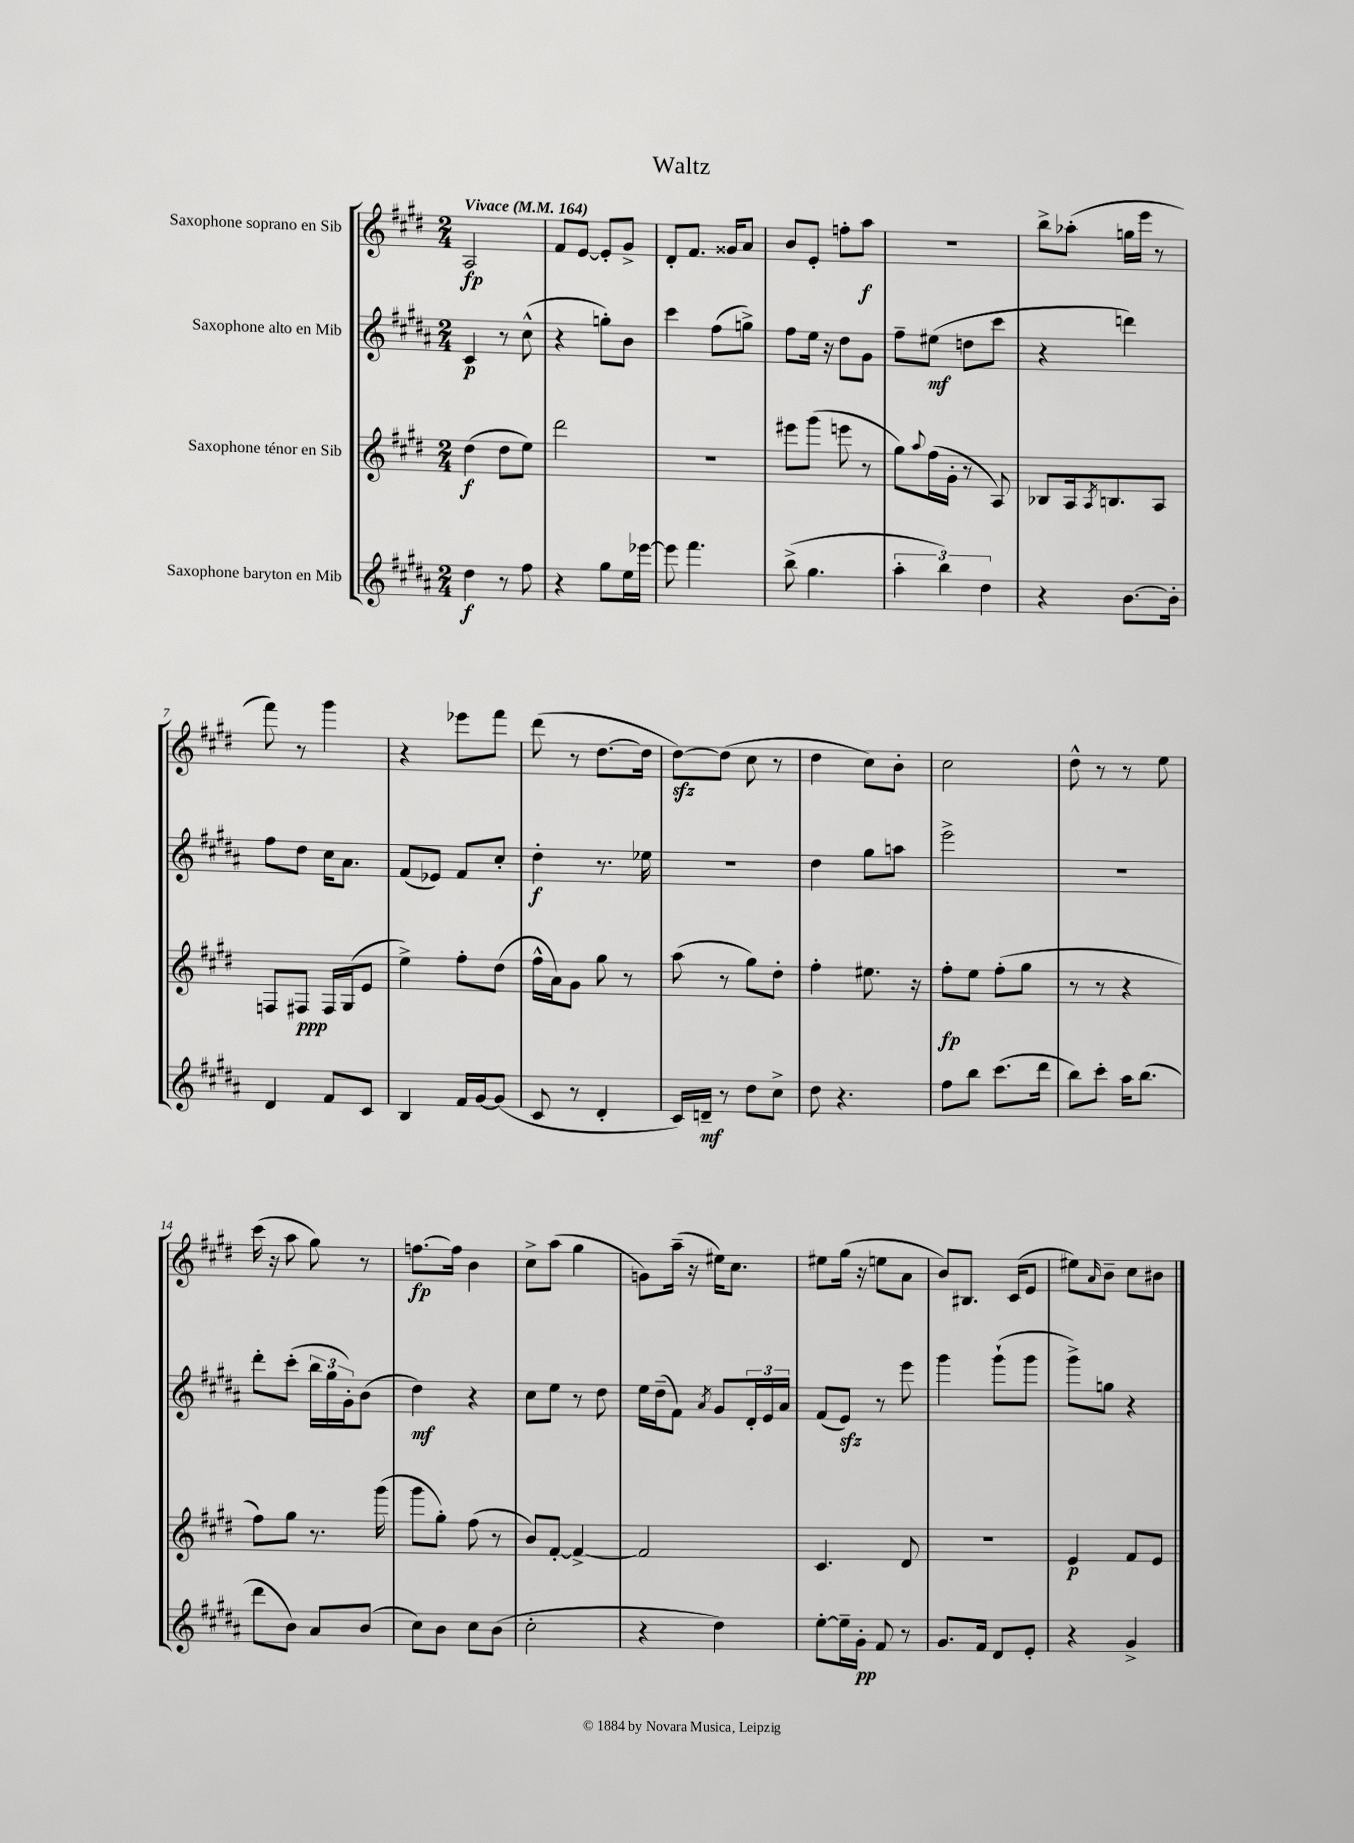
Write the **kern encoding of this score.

**kern	**kern	**kern	**kern
*staff4	*staff3	*staff2	*staff1
*clefG2	*clefG2	*clefG2	*clefG2
*k[f#c#g#d#a#]	*k[f#c#g#d#]	*k[f#c#g#d#a#]	*k[f#c#g#d#]
*M2/4	*M2/4	*M2/4	*M2/4
*MM164	*MM164	*MM164	*MM164
4dd#	(4dd#	4c#	2A
8r	8dd#	8r	.
8ff#	8ee)	(8cc#^^	.
=	=	=	=
4r	2ddd#	4r	8f#
.	.	.	[8e
8gg#	.	8gg')	8e']
16ee	.	8b	8g#^
[16eee-	.	.	.
=	=	=	=
8eee-]	2r	4ccc#	8d#'
4.fff#	.	.	8.f#
.	.	(8ff#	.
.	.	.	16g##
.	.	8gg^)	8a
=	=	=	=
(8bb^	8eee#	8ff#	8b
4.gg#	(8ggg#	16ee	8e'
.	.	16r	.
.	8eee	8dd#	8ff'
.	8r	8g#	8aa
=	=	=	=
6aa#'	8gg#)	8ff#~	2r
.	8qqaa	.	.
.	(16ff#	(8ee#	.
6bb)	.	.	.
.	16g#'	.	.
.	8r	8dd	.
6dd#	.	.	.
.	8A)	8ccc#	.
=	=	=	=
4r	8B-	4r	8bb^
.	16A	.	(8aa-'
.	8qA	.	.
.	8.B	.	.
[8.b	.	4ddd)	16gg
.	.	.	16eee
.	8A	.	8r
16b']	.	.	.
=	=	=	=
4d#	8F	8ff#	8fff#)
.	8F#	8dd#	8r
8f#	16F#	16cc#	4ggg#
.	(16G#	8.a#	.
8c#	8e	.	.
=	=	=	=
4B	4ee^)	(8f#	4r
.	.	8e-)	.
16f#	8ff#'	8f#	8eee-
[16g#	.	.	.
(8g#]	(8dd#	8cc#'	8fff#
=	=	=	=
8c#	16ff#^^	4dd#'	(8ddd#
.	16a)	.	.
8r	8g#	.	8r
4d#'	8gg#	8.r	[8.dd#
.	8r	.	.
.	.	16ee-	16dd#]
=	=	=	=
16c#)	(8aa	2r	[8dd#)
16d~	.	.	.
8r	8r	.	(8dd#]
8dd#	8gg#)	.	8cc#
8cc#^	8dd#'	.	8r
=	=	=	=
8dd#	4ff#'	4dd#	4dd#
4.r	.	.	.
.	8.ee#	8gg#	8cc#)
.	.	8aa	8b'
.	16r	.	.
=	=	=	=
8ff#	8ff#'	2eee^	2cc#
8bb	8ee	.	.
(8.ccc#	(8ff#'	.	.
.	8gg#	.	.
16ddd#	.	.	.
=	=	=	=
8bb)	8r	2r	8dd#^^
8ccc#'	8r	.	8r
16aa#	4r	.	8r
(8.bb	.	.	.
.	.	.	8ee
=	=	=	=
8ddd#	8ff#)	8ddd#'	(16ccc#
.	.	.	16r
8b)	8gg#	(8ccc#'	8aa
8a#	8.r	24bb	8gg#)
.	.	24gg#	.
.	.	24g#')	.
(8b	.	(8b	8r
.	(16ggg#	.	.
=	=	=	=
8cc#)	8ggg#	4dd#)	[8.ff
8b	8gg#')	.	.
.	.	.	16ff]
8cc#	(8ff#	4r	4b
(8b	8r	.	.
=	=	=	=
2cc#'	8b)	8cc#	8cc#^
.	[8f#'	8ee	(8aa
.	4f#^_	8r	4gg#
.	.	8dd#	.
=	=	=	=
4r	2f#]	16ee	8g)
.	.	(16dd#~	.
.	.	8f#)	(16aa~
.	.	.	16r
.	.	8qa#	.
4dd#)	.	8g#	16ee#)
.	.	.	8.cc#
.	.	24d#'	.
.	.	24e	.
.	.	24a#	.
=	=	=	=
[8ee'	4.c#	(8f#	8ee#
16ee~]	.	8e)	(16gg#
16g#'	.	.	16r
8f#	.	8r	8ee
8r	8d#	8eee	8a
=	=	=	=
8.g#	2r	4ggg#	8b)
.	.	.	8.B#
16f#	.	.	.
8d#	.	(8ggg#`	.
.	.	.	(16c#
8e'	.	8ggg#	8e
=	=	=	=
4r	4e	8ggg#^)	8ee#)
.	.	.	16qqa
.	.	8gg	8b~
4g#^	8f#	4r	8cc#
.	8e	.	8b#
==	==	==	==
*-	*-	*-	*-
